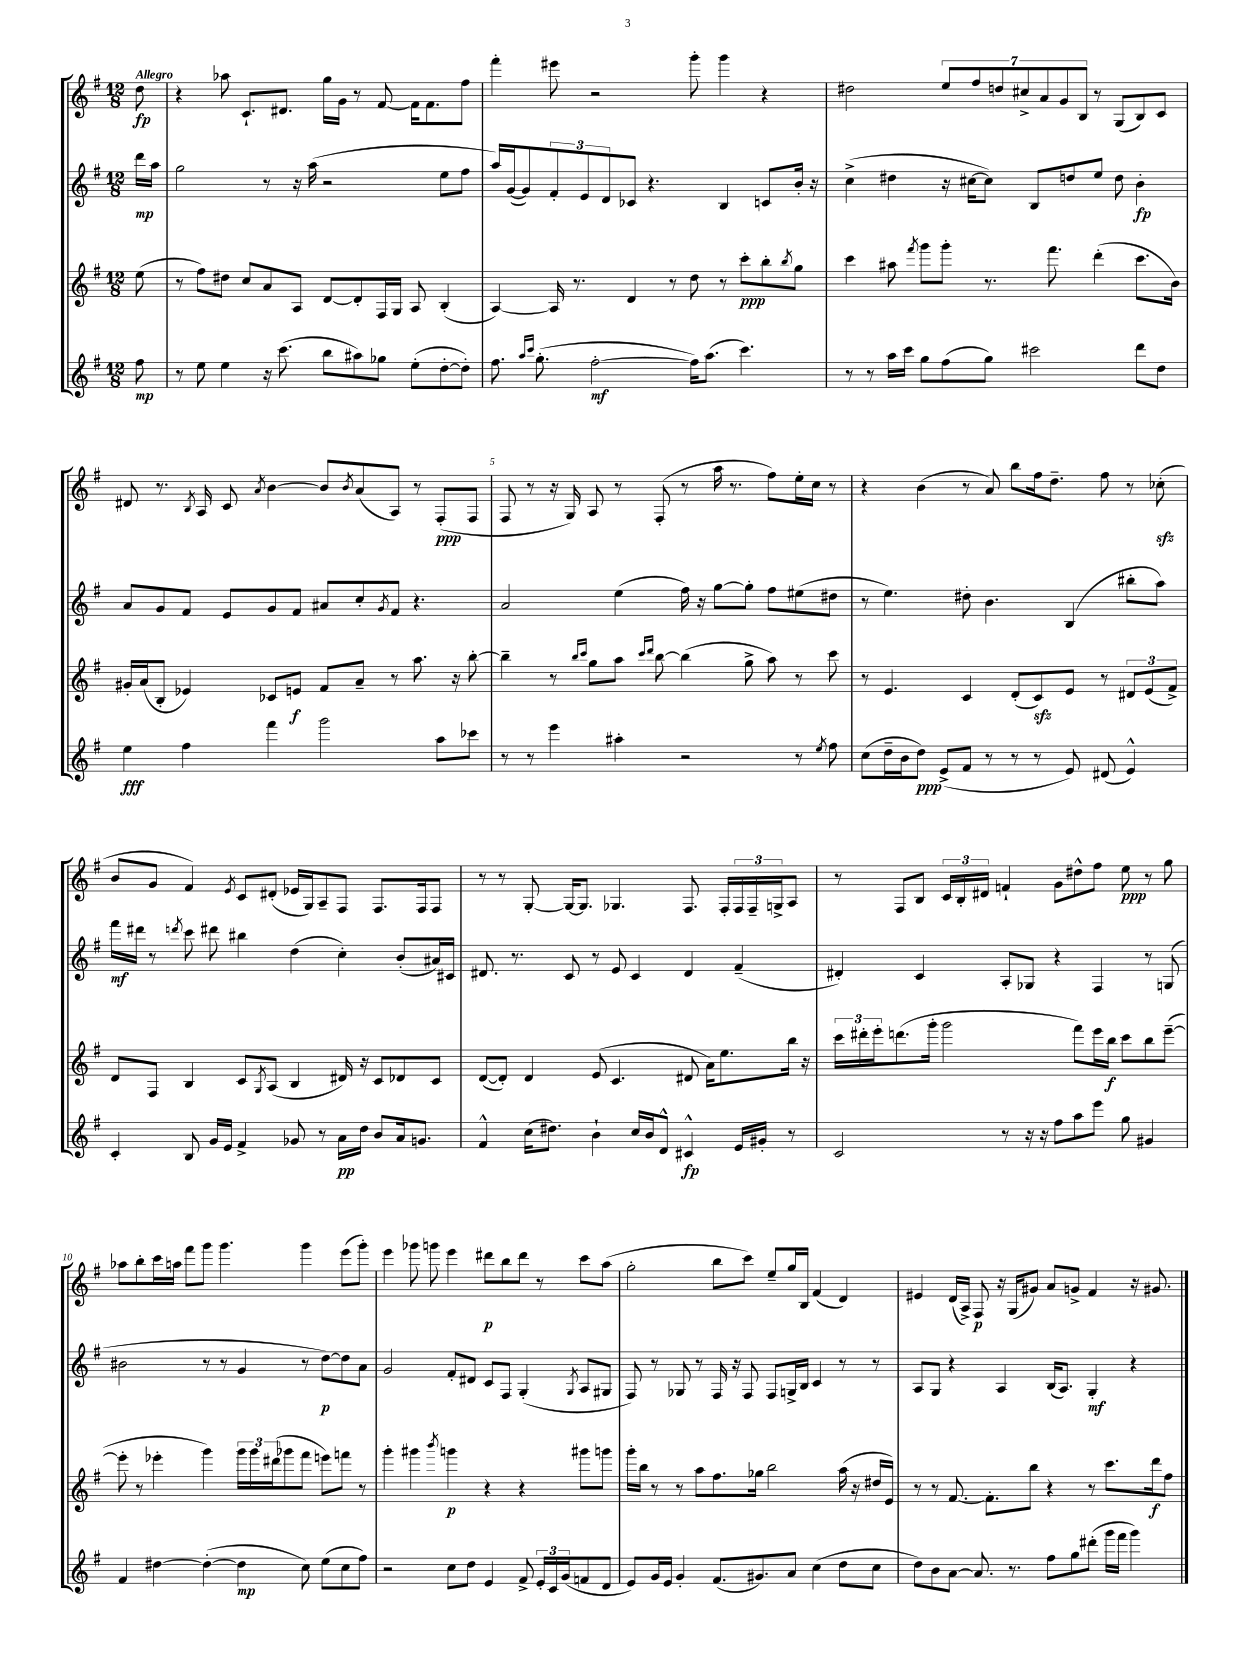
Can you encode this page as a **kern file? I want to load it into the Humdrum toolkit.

**kern	**kern	**kern	**kern
*staff4	*staff3	*staff2	*staff1
*clefG2	*clefG2	*clefG2	*clefG2
*k[f#]	*k[f#]	*k[f#]	*k[f#]
*M12/8	*M12/8	*M12/8	*M12/8
8ff#	(8ee	16ddd	8dd
.	.	16aa	.
=	=	=	=
8r	8r	2gg	4r
8ee	8ff#)	.	.
4ee	8dd#	.	8aa-
.	8cc	.	8.c`
16r	8a	8r	.
(8.ccc	.	.	8.d#
.	8A	16r	.
.	.	(16aa	.
8bb	[8d	2r	16gg
.	.	.	16g
8aa#)	8d']	.	8r
8gg-	16F#	.	[8f#
.	16G	.	.
(8ee'	8A	.	16f#]
.	.	.	8.f#
[8dd'	(4B'	8ee	.
8dd'])	.	8ff#	8ff#
=	=	=	=
8.ff#	[4A)	16aa)	4fff#'
.	.	([16g	.
.	.	8g])	.
16qqaa	.	.	.
16qqccc	.	.	.
(8.gg'	.	.	.
.	16A]	12f#'	8eee#
.	8.r	.	.
.	.	12e	.
[2ff#'	.	.	2r
.	.	12d	.
.	4d	8c-	.
.	.	4.r	.
.	8r	.	.
16ff#])	8dd	.	8ggg'
(8.aa	.	.	.
.	8r	4B	4ggg
4.ccc)	8ccc'	.	.
.	8bb'	8c	4r
.	8qbb	.	.
.	8gg	16b'	.
.	.	16r	.
=	=	=	=
8r	4ccc	(4cc^	2dd#
8r	.	.	.
16aa	8aa#	4dd#	.
16ccc	.	.	.
.	8qfff#	.	.
8gg	8ggg	.	.
(8ff#	8ggg'	16r	14ee
.	.	[16cc#	.
.	.	.	14ff#
8gg)	8.r	8cc#])	.
.	.	.	14dd
.	.	.	14cc#^
2ccc#	.	8B	.
.	.	.	14a
.	8.fff#	.	.
.	.	.	14g
.	.	8dd	.
.	.	.	14B
.	(4ddd'	8ee	8r
.	.	8dd	(8G
8ddd	8.ccc	4b'	8B)
8dd	.	.	8c
.	16b)	.	.
=	=	=	=
4ee	16g#'	8a	8d#
.	(16a	.	.
.	8B'	8g	8.r
4ff#	4e-)	8f#	.
.	.	.	8qB
.	.	.	16A
.	.	8e	8c
.	.	.	8qa
4fff#	8c-	8g	[4b
.	8e	8f#	.
2ggg	8f#	8a#	8b]
.	.	.	8qb
.	8a~	8cc'	(8a
.	.	8qg	.
.	8r	8f#	8A)
.	8.aa	4.r	8r
8aa	.	.	(8F#'
.	16r	.	.
8ccc-	[8bb'	.	8F#
=	=	=	=
8r	4bb~]	2a	8F#
8r	.	.	8r
4eee	8r	.	16r
.	.	.	16G)
.	16qqbb	.	.
.	16qqccc	.	.
.	8gg	.	8A
4aa#'	8aa	(4ee	8r
.	16qqccc	.	.
.	16qqddd	.	.
.	[8bb	.	(8F#'
2r	(4bb]	16ff#)	8r
.	.	16r	.
.	.	[8gg	16aa
.	.	.	8.r
.	8gg^	8gg']	.
.	8aa)	8ff#	8ff#)
8r	8r	(8ee#	16ee'
.	.	.	16cc
8qee	.	.	.
8ff#	8ccc	8dd#	8r
=	=	=	=
(8cc	8r	8r	4r
16dd~	4.e	4.ee)	.
16b	.	.	.
8dd)	.	.	(4b
(8e^	.	.	.
8f#	4c	8dd#'	8r
8r	.	4.b	8a)
8r	(8d'	.	8bb
8r	8c)	.	16ff#
.	.	.	8.dd~
8e)	8e	(4B	.
(8d#	8r	.	8ff#
4e^^)	12d#	8bb#'	8r
.	(12e	.	.
.	.	8aa)	(8cc-'
.	12f#^)	.	.
=	=	=	=
4c'	8d	16fff#	8b
.	.	16ddd#	.
.	8F#	8r	8g
.	.	8qddd	.
8B	4B	8ccc	4f#)
16g	.	8ddd#	.
16e	.	.	.
.	.	.	8qe
4f#^	8c	4bb#	8c
.	8qG	.	.
.	(8A	.	(8d#'
8g-	4B	(4dd	16e-
.	.	.	16G)
8r	.	.	8A~
16a	16d#)	4cc')	8F#
16dd	16r	.	.
8b	8c	.	8.F#
16a	8d-	(8b'	.
8.g	.	.	16F#
.	8c	16a#)	8F#
.	.	16c#	.
=	=	=	=
4f#^^	([8d	8.d#	8r
.	8d'])	.	8r
.	.	8.r	.
(16cc	4d	.	[8G'
8.dd#)	.	.	.
.	.	8c	16G_
.	.	.	8.G]
4b`	(8e	8r	.
.	4.c	8e	4.G-
16cc	.	4c	.
16b	.	.	.
8d^^	.	.	.
4c#^^	8d#	4d#	8.F#
.	16a)	.	.
.	8.ee	.	16F#'
16e	.	(4f#~	24F#
.	.	.	24F#~
16g#'	.	.	.
.	.	.	24G^
8r	16bb	.	8A
.	16r	.	.
=	=	=	=
2c	24ccc	4d#')	8r
.	24ddd#'	.	.
.	24eee'	.	.
.	(8.ddd	.	8F#
.	.	4c	8B
.	16ggg'	.	.
.	2ggg	.	24c
.	.	.	24B'
.	.	.	24d#
8r	.	8A'	4f`
16r	.	8G-	.
16r	.	.	.
8ff#	.	4r	8g
8aa	8fff#)	.	8dd#^^
8eee	16eee	4F#	8ff#
.	16bb	.	.
8gg	8ccc	.	8ee
4g#	8bb	8r	8r
.	([8eee~	(8G	8gg
=	=	=	=
4f#	8eee']	2b#	8aa-
.	8r	.	8bb'
[4dd#	4eee-'	.	16ccc
.	.	.	16aa
.	.	.	8fff#
(4dd#'_	4ggg)	8r	8ggg
.	.	8r	4.ggg
4dd#]	24ggg	4g	.
.	24ggg	.	.
.	(24ddd#	.	.
.	8ggg-	.	.
8cc)	8fff#	8r	4ggg
(8ee	8eee)	[8dd)	.
8cc	8fff	8dd]	(8eee
8ff#)	8r	8a	8ggg')
=	=	=	=
2r	4ggg'	2g	4eee
.	4ggg#	.	8ggg-
.	.	.	8ggg
.	8qbbb	.	.
8cc	4ggg	8f#'	4eee
8dd	.	8d#	.
4e	4r	8c	8ddd#
.	.	8F#	8bb
8f#^	4r	(4G'	8ddd#
24e'	.	.	8r
24c	.	.	.
(24g	.	.	.
.	.	8qG	.
8f	8ggg#	8A	8ccc
8d	8ggg	8G#	(8aa
=	=	=	=
8e)	16ggg'	8F#)	2gg'
.	16bb	.	.
16g	8r	8r	.
16e	.	.	.
4g'	8r	8G-	.
.	8aa	8r	.
(8.f#	8.ff#	16F#	8bb
.	.	16r	.
.	.	8F#	8ccc)
8.g#)	16gg-	.	.
.	2bb	8F#	8ee~
8a	.	16G^	16gg
.	.	16B	16B
(4cc	.	4c	(4f#
8dd	(16aa	8r	4d)
.	16r	.	.
8cc	16dd#	8r	.
.	16e)	.	.
=	=	=	=
8dd)	8r	8A	4e#
8b	8r	8G	.
[8a	[8.f#	4r	(16d
.	.	.	16A^)
8.a]	.	.	8F#
.	8.f#']	.	.
.	.	4A	16r
8.r	.	.	(16G
.	8bb	.	8g#)
8ff#	4r	(16B	8a
.	.	8.A)	.
8gg	.	.	8g^
(8ddd#'	8r	4G'	4f#
16ggg	8.ccc	.	.
16fff#	.	.	.
4ggg)	.	4r	16r
.	16ddd	.	8.g#
.	8ff#	.	.
==	==	==	==
*-	*-	*-	*-
